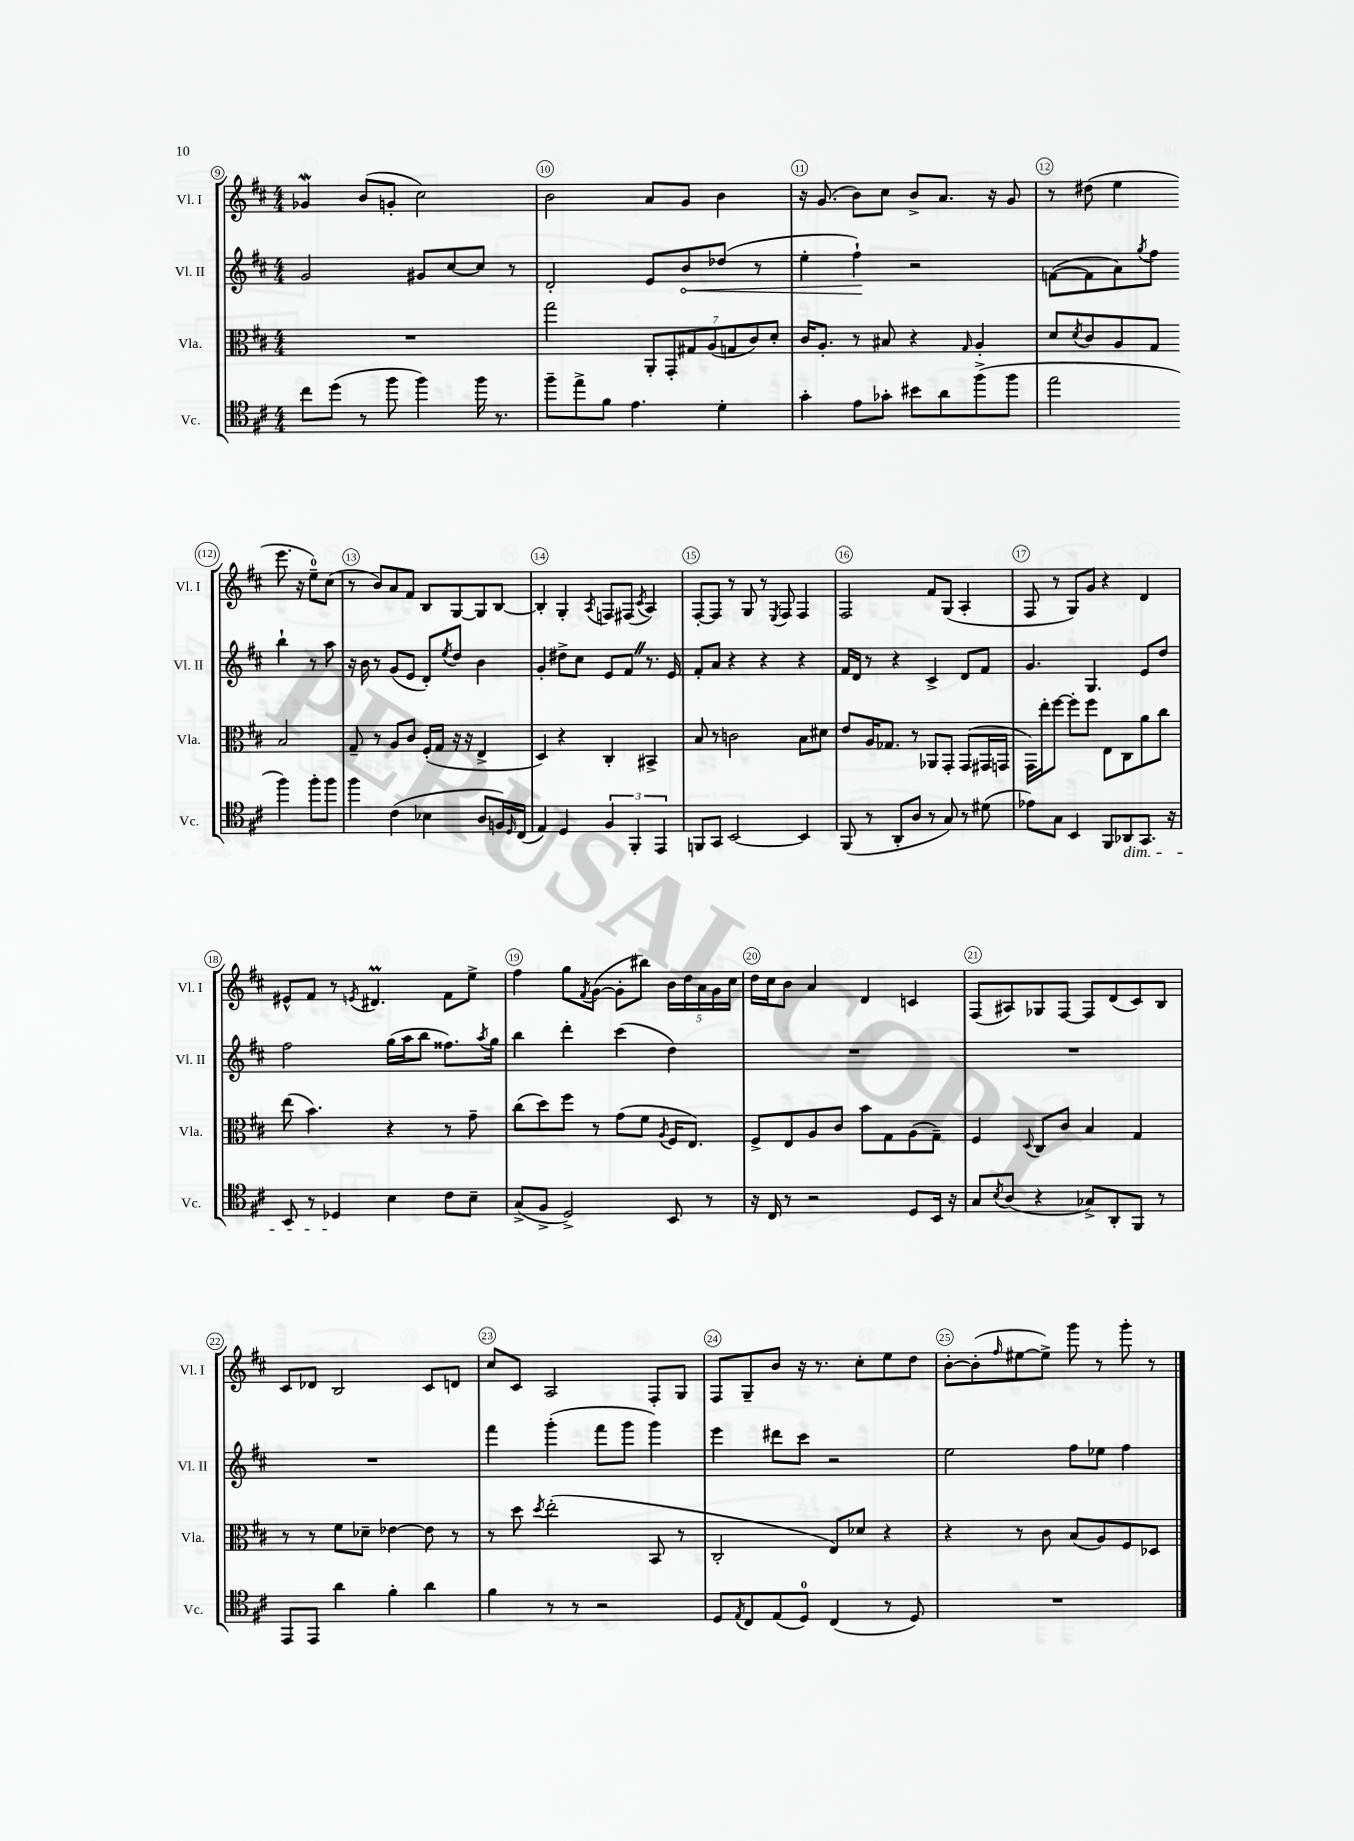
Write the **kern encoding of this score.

**kern	**kern	**kern	**kern
*staff4	*staff3	*staff2	*staff1
*clefC4	*clefC3	*clefG2	*clefG2
*k[f#c#]	*k[f#c#]	*k[f#c#]	*k[f#c#]
*M4/4	*M4/4	*M4/4	*M4/4
8cc#	1r	2g	4g-
(8dd	.	.	.
8r	.	.	(8b
8ff#	.	.	8g'
4ff#)	.	8g#	2cc#)
.	.	[8cc#	.
16ff#	.	8cc#]	.
8.r	.	.	.
.	.	8r	.
=	=	=	=
8ff#~	2gg	2d'	2b
8ee^	.	.	.
8f#	.	.	.
4.e	.	.	.
.	14AA'	8e	8a
.	14GG'	.	.
.	.	8b	8g
.	14G#	.	.
.	(14A	.	.
4d'	.	(8dd-	4b
.	14G	.	.
.	14c#)	.	.
.	.	8r	.
.	14d'	.	.
=	=	=	=
4g'	16c#	4ee'	16r
.	8.A'	.	(8.g
8e	8r	4ff#`)	8b)
8g-'	8B#	.	8cc#
8b#	4r	2r	8b^
8a	.	.	8.a
.	16qqG	.	.
(8ff#^	4A'	.	.
.	.	.	16r
8ff#	.	.	8g
=	=	=	=
2ee	8d	([8f	8r
.	8qd	.	.
.	8c#	8f]	(8dd#
.	8A	8a)	4ee
.	.	8qgg	.
.	8G	8ff#	.
4ff#)	2B	4bb`	8.eee
.	.	.	16r
8ff#'	.	8r	8ee~)
8ff#	.	8aa	(8cc#
=	=	=	=
4ff#	8G~	16r	8r
.	.	16b	.
.	8r	8r	8b)
(4c#	8A	(8g	8a
.	8c#	8e	8f#
4B-	(16F#'	8d')	8B
.	16G	.	.
.	.	8qee	.
.	16r	8dd	[8G
.	16r	.	.
8A	4E^	4b	8G]
16F)	.	.	[8B
16qqD	.	.	.
(16C#	.	.	.
=	=	=	=
4E)	4D)	4g'	4B']
4D	4r	8dd#^	4G'
.	.	8cc#	.
.	.	.	8qA
6F#	4C#'	8e	8F
.	.	8f#	(8F#
6FF#'	.	.	.
.	.	.	8qc#
.	4BB#^	8.r	4A)
6EE	.	.	.
.	.	16e	.
=	=	=	=
8FF	8B	8f#'	[8F#'
8GG	8r	8a	8F#]
[2BB	2c	4r	8r
.	.	.	8G
.	.	4r	8r
.	.	.	8qE
.	.	.	8F#
4BB]	8B	4r	4F#
.	8d#	.	.
=	=	=	=
(8FF#	8e	16f#	2F#
.	.	16d	.
8r	16A	8r	.
.	8.G-	.	.
8AA'	.	4r	.
8A	8r	.	.
8r	8AA-	4c#^	8f#
8G)	8GG'	.	(8G
8r	(8GG	8d	4A'
(8d#	16GG#	8f#	.
.	16GG	.	.
=	=	=	=
8e-)	16GG)	4.g	8F#
.	16ee'	.	.
8G	[8ff#	.	8r
4BB	8ff#']	.	8G)
.	8ff#	4.G	8g
8FF#	8E	.	4r
8AA-	8C#	.	.
8.GG	8a	8e	4d
.	8cc#	8dd	.
16r	.	.	.
=	=	=	=
8BB	(8ee	2ff#	8e#^^
8r	4.b)	.	8f#
4D-	.	.	8r
.	.	.	8qe
.	.	.	4.d#
4B	4r	(16gg	.
.	.	16aa	.
.	.	8bb	.
8c#	8r	8.ff##)	8f#
8B~	8g~	.	8ee^
.	.	8qaa	.
.	.	16gg	.
=	=	=	=
(8G^	(8cc#	4bb	4ff#
8F#^	8dd)	.	.
2D^)	8ff#	4ddd'	8gg
.	.	.	8qf#
.	8r	.	([8g
.	(8g	(4ccc#	8g']
.	8f#	.	8bb#)
.	8qA	.	.
8BB	16F#	4dd)	20b
.	.	.	20dd
.	8.E)	.	.
.	.	.	20a
8r	.	.	.
.	.	.	20g
.	.	.	20cc#
=	=	=	=
16r	8F#^	1r	16dd
16C#	.	.	16cc#
8r	8E	.	8b
2r	8A	.	4a
.	8c#	.	.
.	8b	.	4d
.	8G	.	.
8D	(8A	.	4c
16BB	8G~)	.	.
16r	.	.	.
=	=	=	=
8G	4F#	1r	(8F#
8qB	.	.	.
(8A	.	.	8A#)
.	8qqD	.	.
4r	8C#	.	8G-
.	8c#	.	[8F#
8G-^)	4B	.	8F#]
8AA'	.	.	(8d
8FF#	4G	.	8c#)
8r	.	.	8B
=	=	=	=
8EE	8r	1r	8c#
8EE	8r	.	8d-
4a	8f#	.	2B
.	8d-~	.	.
4f#'	[4e-	.	.
4a	8e-]	.	8c#
.	8r	.	8d
=	=	=	=
4f#	8r	4fff#	8cc#
.	8dd	.	8c#
.	8qdd	.	.
8r	(2ee'	(4ggg'	2A
8r	.	.	.
2r	.	8fff#	.
.	.	8ggg	.
.	8BB	4ggg)	8F#'
.	8r	.	8G
=	=	=	=
8D	2C#'	4eee	8F#
8qE	.	.	.
8C#	.	.	8G~
(8E	.	8ddd#	8b
8D)	.	8ccc#	16r
.	.	.	8.r
(4C#	8E)	2r	.
.	8d-	.	8cc#'
8r	4r	.	8ee
8D)	.	.	8dd
=	=	=	=
1r	4r	2ee	[8b'
.	.	.	(8b']
.	.	.	16qqff#
.	8r	.	[8ee#
.	8c#	.	8ee#^])
.	(8B	8ff#	8ggg
.	8A)	8ee-	8r
.	8F#	4ff#	8ggg'
.	8D-	.	8r
==	==	==	==
*-	*-	*-	*-
